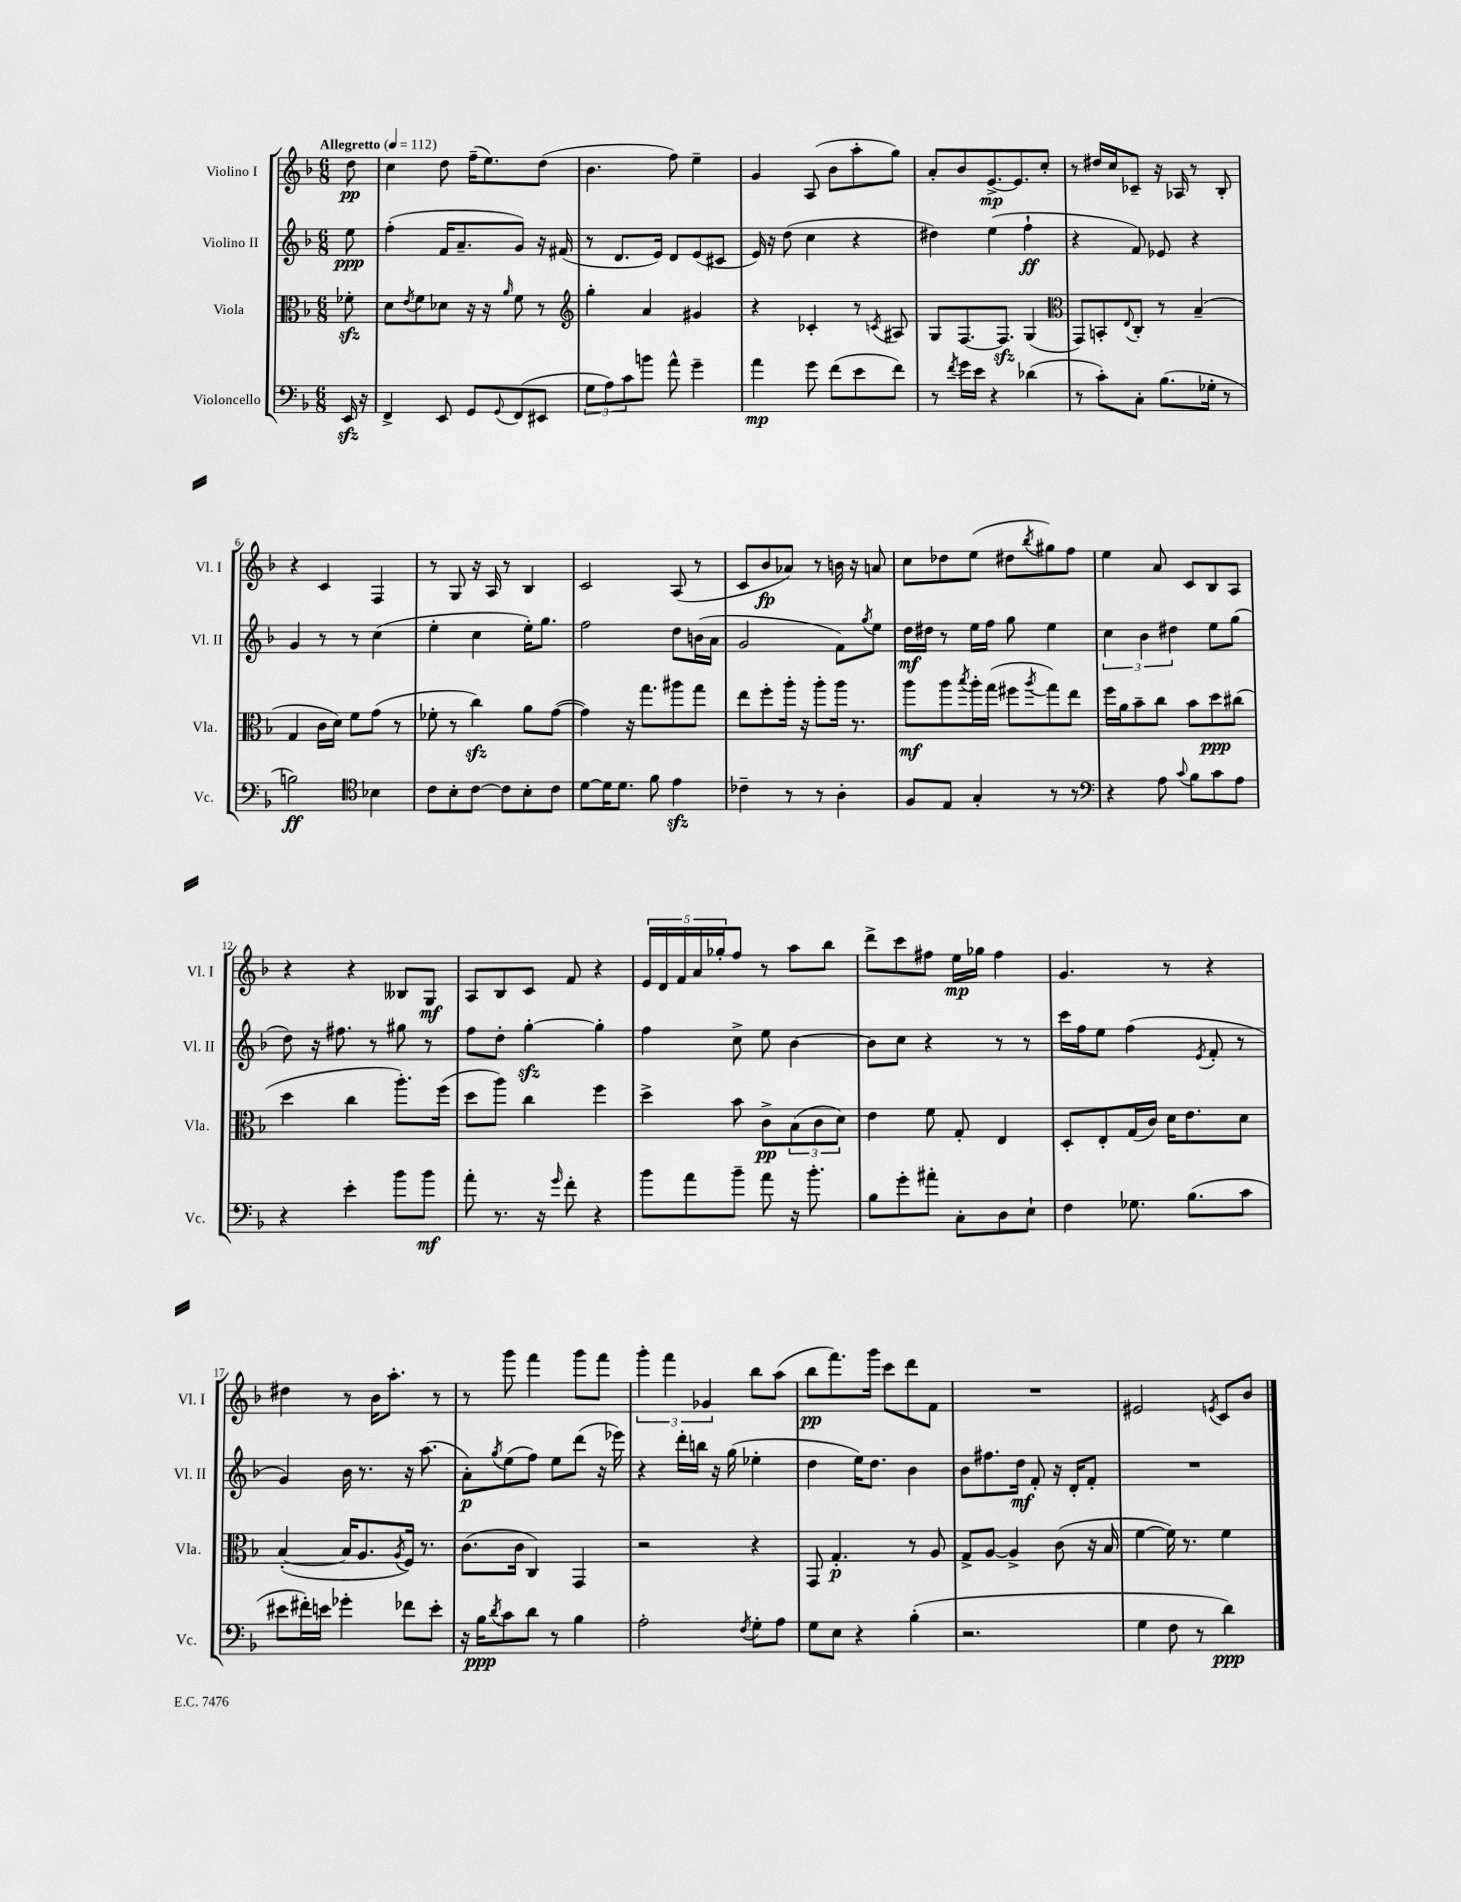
<<
\new StaffGroup <<
\new Staff = "s0" \with { instrumentName = "Violino I" shortInstrumentName = "Vl. I" } {
    \clef treble \key f \major \numericTimeSignature \time 6/8 \partial 8 \tempo "Allegretto" 4 = 112
    d''8\pp |
    c''4 d''8 f''16--( e''8.) d''8( |
    bes'4. f''8) e''4-- |
    g'4 a8( bes'8 a''8-. g''8) |
    a'8-. bes'8 e'8.~->\mp e'8. c''8-. |
    r8 dis''16 c''16 ces'8-- r16 aes16 r8 bes8-. |
    r4 c'4 f4 |
    r8 g8 r16 a16 r8 bes4 |
    c'2 a8( r8 |
    c'8 bes'8\fp aes'8) r8 b'16 r16 a'8 |
    c''8 des''8 e''8( dis''8 \acciaccatura { bes''8 } gis''8) f''8 |
    e''4 a'8 c'8 bes8 a8 |
    r4 r4 beses8 g8\mf |
    a8 bes8 c'8 f'8 r4 |
    \tuplet 5/4 { e'16 d'16 f'16 a'16 ges''16-. } f''8 r8 a''8 bes''8 |
    d'''8-> c'''8 fis''8 e''16\mp ges''16 fis''4 |
    g'4. r8 r4 |
    dis''4 r8 bes'16 a''8.-. r8 |
    r8 g'''8 f'''4 g'''8 f'''8 |
    \tuplet 3/2 { g'''4-. f'''4 ges'4 } bes''8 a''8( |
    bes''8\pp f'''8.) g'''16 c'''8 d'''8 f'8 |
    R2. |
    eis'2 \acciaccatura { e'8 } c'8 bes'8 \bar "|." |
}
\new Staff = "s1" \with { instrumentName = "Violino II" shortInstrumentName = "Vl. II" } {
    \clef treble \key f \major \numericTimeSignature \time 6/8 \partial 8
    e''8\ppp |
    f''4-.( f'16 a'8.-- g'8) r16 fis'16( |
    r8 d'8. e'16) d'8 e'8( cis'8 |
    e'16) r16 d''8( c''4 r4 |
    dis''4) e''4( f''4-!\ff |
    r4 f'8) ees'8 r4 |
    g'4 r8 r8 c''4( |
    e''4-. c''4 e''16-.) g''8. |
    f''2 d''8 b'16( a'16 |
    g'2 f'8) \acciaccatura { g''8 } e''8 |
    d''16\mf dis''16 r8 e''16 f''16 g''8 e''4 |
    \tuplet 3/2 { c''4 bes'4 dis''4 } e''8 g''8( |
    d''8) r16 fis''8. r8 gis''8 r8 |
    f''8 d''8-. g''4~-.\sfz g''4-. |
    f''4 c''8-> e''8 bes'4~ |
    bes'8 c''8 r4 r8 r8 |
    c'''16 f''16 e''8 f''4( \acciaccatura { e'8 } f'8-. r8 |
    g'4) bes'16 r8. r16 a''8.( |
    a'8-.\p) \acciaccatura { g''8 } e''8( f''8) e''8 d'''8( r16 ees'''16) |
    r4 d'''16-. b''16 r16 g''16( ees''4-. |
    d''4 e''16) d''8. bes'4 |
    bes'8 fis''8. d''16\mf f'8-. r16 d'16-. f'8-. |
    R2. \bar "|." |
}
\new Staff = "s2" \with { instrumentName = "Viola" shortInstrumentName = "Vla." } {
    \clef alto \key f \major \numericTimeSignature \time 6/8 \partial 8
    fes'8-.\sfz |
    d'8 \acciaccatura { e'8 } f'8 des'8 r16 r16 \grace { a'16 } f'8 r8 |
    \clef treble g''4-. a'4 gis'4 |
    r4 ces'4-. r8 \acciaccatura { c'8 } ais8 |
    g8 f8.~ f8.\sfz g4( |
    \clef alto g,8) b,8-. \appoggiatura { e8 } c8-. r8 bes4--( |
    g4 c'16 d'16) f'8 g'8( r8 |
    fes'8-. r8 c''4\sfz) a'8 g'8~( |
    g'4) r16 g''8. ais''8 g''8 |
    e''8 f''8-. a''16-. r16 a''8-. a''16 r8. |
    a''8\mf a''8 \acciaccatura { bes''8 } a''16-. g''16( fis''8 \acciaccatura { a''8 } g''8) e''8 |
    f''16 a'16 bes'8-- c''8 bes'8 d''8\ppp cis''8( |
    d''4 c''4 a''8.-.) f''16( |
    d''8 a''8) c''4 f''4 |
    d''4-> bes'8 c'8->\pp \tuplet 3/2 { bes8( c'8 d'8) } |
    e'4 f'8 g8-. e4 |
    d8-. e8-. g16( c'16) d'16 e'8. d'8 |
    bes4~-.( bes16 a8. \acciaccatura { a8 } f16) r8. |
    c'8.( c'16 c4) g,4 |
    r2 r4 |
    g,8 g4.-.\p r8 a8 |
    g8-> a8~ a4-> c'8( r16 bes16 |
    f'4~ f'16) r8. f'4 \bar "|." |
}
\new Staff = "s3" \with { instrumentName = "Violoncello" shortInstrumentName = "Vc." } {
    \clef bass \key f \major \numericTimeSignature \time 6/8 \partial 8
    e,16\sfz r16 |
    f,4-> e,8 g,8 \appoggiatura { g,8 } f,8( eis,8 |
    \tuplet 3/2 { g8 a8) c'8 } b'8 a'8-^ g'4-- |
    a'4\mp g'8 f'8( e'8 f'8) |
    r8 \acciaccatura { f'8 } g'16 e'16 r4 des'4( |
    r8 c'8-.) c8-. bes8.( ges16-. r8 |
    b2\ff) \clef tenor bes4 |
    c'8 bes8-. c'8~ c'8 bes8-. c'8 |
    d'8~ d'16 d'8. f'8 e'4\sfz |
    ces'4-- r8 r8 a4-. |
    f8 e8 g4-. r8 r8 |
    \clef bass r4 a8 \appoggiatura { c'8 } bes8 c'8 a8 |
    r4 e'4-. bes'8 bes'8\mf |
    a'8-. r8. r16 \grace { g'16 } f'8-. r4 |
    bes'8 a'8 bes'8-- a'8 r16 bes'8.-. |
    bes8 g'8-. ais'8-. c8-. d8 e8-! |
    f4 ges8. bes8.( c'8 |
    eis'8 fis'16-.) e'16 ges'4-. fes'8 e'8-. |
    r16 bes16\ppp \acciaccatura { d'8 } c'8 d'8 r8 bes4 |
    a2-. \acciaccatura { f8 } g8-. a8 |
    g8 e8 r4 bes4-.( |
    r2. |
    g4 f8 r8 d'4\ppp) \bar "|." |
}
>>
>>
